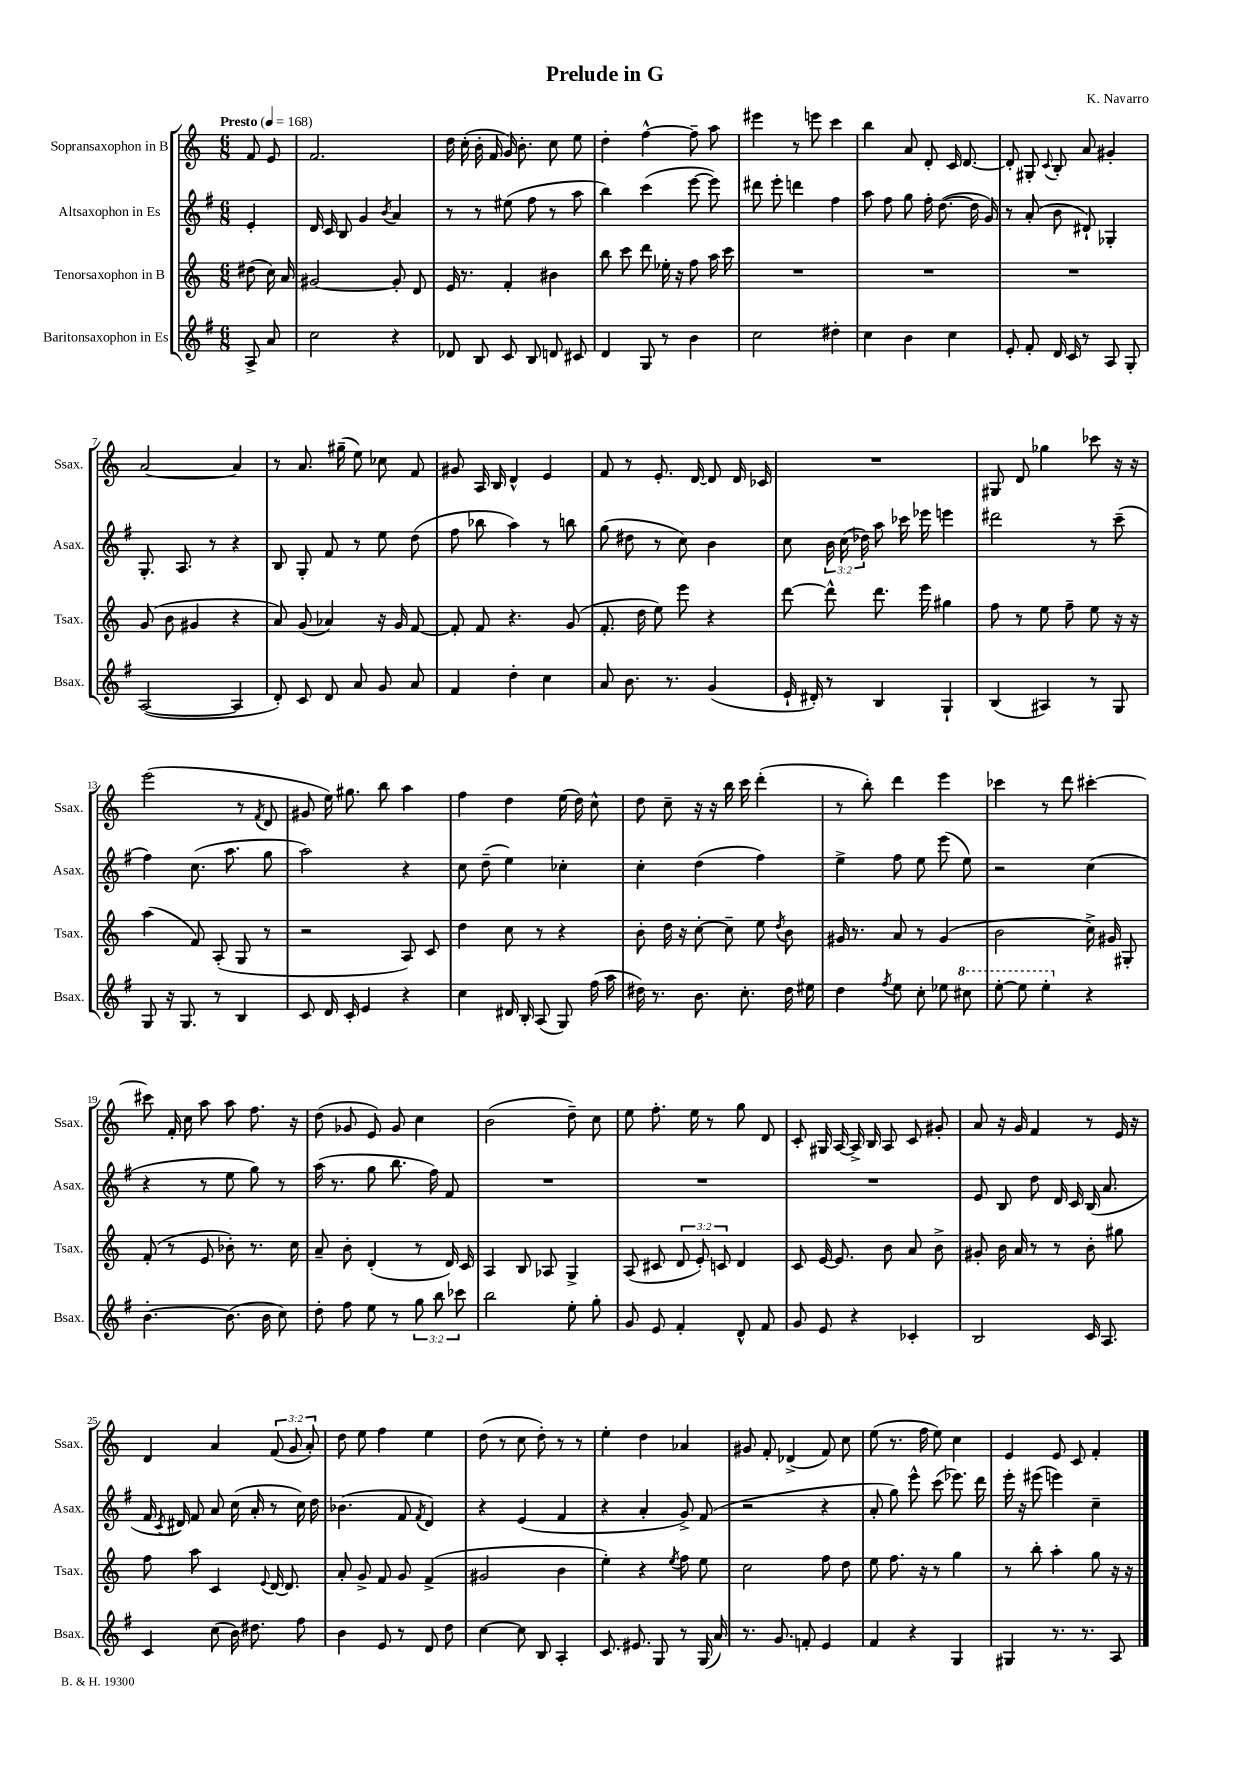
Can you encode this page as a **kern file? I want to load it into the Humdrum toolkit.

**kern	**kern	**kern	**kern
*staff4	*staff3	*staff2	*staff1
*clefG2	*clefG2	*clefG2	*clefG2
*k[f#]	*k[]	*k[f#]	*k[]
*M6/8	*M6/8	*M6/8	*M6/8
*MM168	*MM168	*MM168	*MM168
8A^	(8dd#	4e'	8f
8a	16cc)	.	8e
.	16a	.	.
=	=	=	=
2cc	[2g#	16d	2.f
.	.	16c	.
.	.	8B	.
.	.	4g	.
.	.	8qb	.
4r	8g#']	4a	.
.	8d	.	.
=	=	=	=
8d-	16e	8r	16dd
.	8.r	.	(16cc'
8B	.	8r	16b'
.	.	.	16f
8c	4f'	(8ee#	16g)
.	.	.	8.b'
8B	.	8ff#	.
8d	4b#	8r	8cc
8c#	.	8aa	8ee
=	=	=	=
4d	8bb	4bb)	4dd'
.	8ccc	.	.
8G	8ddd	(4ccc	[4ff^^
8r	16ee-'	.	.
.	16r	.	.
4b	8ff	[8eee	8ff~]
.	16aa	8eee])	8aa
.	16ccc	.	.
=	=	=	=
2cc	2.r	8ddd#	4eee#
.	.	8eee'	.
.	.	4ddd	8r
.	.	.	8eee
4dd#'	.	4ff#	4ccc
=	=	=	=
4cc	2.r	8aa	4bb
.	.	8ff#	.
4b	.	8gg	8a
.	.	16ff#'	8d'
.	.	([8.dd	.
4cc	.	.	16c
.	.	.	[8.d
.	.	16dd]	.
.	.	16g)	.
=	=	=	=
8e'	2.r	8r	8d']
8f#'	.	(8a'	8G#'
.	.	.	8qqc
16d	.	8b	8B'
16c	.	.	.
8r	.	8d#`)	8a
8A	.	4G-'	4g#'
8G'	.	.	.
=	=	=	=
([2A	(8g	8.G'	[2a
.	8b	.	.
.	.	8.A	.
.	4g#	.	.
.	.	8r	.
4A]	4r	4r	4a]
=	=	=	=
8d')	8a)	8B	8r
8c	(8g	8G'	8.a
8d	4a-)	8f#	.
.	.	.	(16gg#~
8a	.	8r	8ee)
8g	16r	8ee	8cc-
.	16g	.	.
8a	[8f	(8dd	8f
=	=	=	=
4f#	8f']	8ff#	8g#
.	8f	8bb-	16A
.	.	.	16B
4dd'	4.r	4aa)	4d^^
4cc	.	8r	4e
.	(8g	8bb	.
=	=	=	=
8a	8.f'	(8gg	8f
8.b	.	8dd#	8r
.	16dd	.	.
.	8ee)	8r	8.e'
8.r	.	.	.
.	8eee	8cc)	.
.	.	.	[16d
(4g	4r	4b	8d]
.	.	.	16d
.	.	.	16c-
=	=	=	=
16e`	[8ddd	8cc	2.r
16d#')	.	.	.
8r	8ddd^^]	24b	.
.	.	(24cc	.
.	.	24dd-)	.
4B	8.ddd	8aa	.
.	.	16ccc-	.
.	16eee	16eee-	.
4G`	4gg#	4eee	.
=	=	=	=
(4B	8ff	2ddd#	8G#
.	8r	.	8d
4A#)	8ee	.	4gg-
.	8ff~	.	.
8r	8ee	8r	8ccc-
8G	16r	(8ccc~	16r
.	16r	.	16r
=	=	=	=
8G	(4aa	4ff#)	(2eee
16r	.	.	.
8.G	.	.	.
.	8f)	(8.cc	.
8r	(8A'	.	.
.	.	8.aa	.
4B	8G	.	8r
.	.	.	8qf
.	8r	8gg	8d
=	=	=	=
8c	2r	2aa)	8g#
16d	.	.	16ee)
16c'	.	.	8.gg#
4e	.	.	.
.	.	.	8bb
4r	8A)	4r	4aa
.	8c	.	.
=	=	=	=
4cc	4dd	8cc	4ff
.	.	(8dd~	.
16d#	8cc	4ee)	4dd
16B'	.	.	.
(8A	8r	.	.
8G)	4r	4cc-'	(16ee
.	.	.	16dd)
(16ff#	.	.	8cc^^
16aa	.	.	.
=	=	=	=
16dd#)	8b'	4cc'	8dd
8.r	.	.	.
.	16dd	.	8cc~
.	16r	.	.
8.b	[8cc'	(4dd	16r
.	.	.	16r
.	8cc~]	.	16bb
8.cc'	.	.	16ccc
.	8ee	4ff#)	(4ddd'
.	8qdd	.	.
16dd#	8b	.	.
16ee#	.	.	.
=	=	=	=
4dd	16g#	4ee^	8r
.	8.r	.	.
.	.	.	8bb')
8qff#	.	.	.
8ee	8a	8ff#	4ddd
8cc'	8r	8ee	.
8ee-	(4g#	(8eee	4eee
8ccc#	.	8ee)	.
=	=	=	=
[8eee'	2b	2r	4ccc-
8eee]	.	.	.
4eee'	.	.	8r
.	.	.	8ddd
4r	16cc^)	(4cc	[4ccc#'
.	16g#	.	.
.	8G#'	.	.
=	=	=	=
[4.b'	(8f'	4r	8ccc#]
.	8r	.	16f'
.	.	.	16cc
.	8e	8r	8aa
(8.b]	8b-')	8ee	8aa
.	8.r	8gg)	8.ff
16b	.	.	.
8cc)	.	8r	.
.	16cc	.	16r
=	=	=	=
8dd'	8a~	(16aa	(8dd
.	.	8.r	.
8ff#	8b'	.	8g-
8ee	(4d'	8gg	8e)
8r	.	8.bb	8g-
12gg	8r	.	4cc
.	.	16ff#)	.
12bb	.	.	.
.	16d)	8f#	.
12ccc-	.	.	.
.	16c	.	.
=	=	=	=
2bb	4A	2.r	(2b
.	8B	.	.
.	8A-	.	.
8ee'	4G^	.	8dd~)
8gg'	.	.	8cc
=	=	=	=
8g	(8A	2.r	8ee
8e	8c#	.	8.ff'
4f#'	12d	.	.
.	.	.	16ee
.	12e')	.	.
.	.	.	8r
.	12c	.	.
8d^^	4d	.	8gg
8f#	.	.	8d
=	=	=	=
8g	8c	2.r	8c'
8e	[16e	.	16G#
.	8.e]	.	[16A
4r	.	.	16A^]
.	.	.	16B
.	8b	.	8A
4c-'	8a	.	8c
.	8b^	.	8g#'
=	=	=	=
2B	8g#'	8e	8a
.	16b	8B	16r
.	16a	.	16g
.	8r	8dd	4f
.	8r	16d	.
.	.	16c	.
16c	8b'	(16B	8r
8.A	.	8.a	.
.	8gg#	.	16e
.	.	.	16r
=	=	=	=
4c	8ff	16f#	4d
.	.	8qc	.
.	.	16d#)	.
.	8aa	8f#	.
(8cc	4c	8a	4a
16b)	.	(16cc	.
8.dd#	.	16a'	.
.	8qqe	.	.
.	[16d	8r	(12f
.	8.d]	.	.
.	.	.	12g
8ff#	.	16cc)	.
.	.	.	12a')
.	.	16dd	.
=	=	=	=
4b	8a'	(4.b-	8dd
.	8g^	.	8ee
8e	8f	.	4ff
8r	8g	8f#	.
.	.	8qf#	.
8d	(4f^	4d)	4ee
8dd	.	.	.
=	=	=	=
[4cc	2g#	4r	(8dd
.	.	.	8r
8cc]	.	(4e	8cc
8B	.	.	8dd')
4A'	4b	4f#	8r
.	.	.	8r
=	=	=	=
8.c	4ee')	4r	4ee'
8.e#	.	.	.
.	4r	4a'	4dd
8G	.	.	.
.	8qee	.	.
8r	8ff	8g^)	4a-
(16G	8ee	(8f#	.
16a)	.	.	.
=	=	=	=
8.r	2cc	2r	8g#
.	.	.	8f'
8.g	.	.	.
.	.	.	(4d-^
8f'	.	.	.
4e	8ff	4r	8f)
.	8dd	.	8cc
=	=	=	=
4f#	8ee	8a'	(8ee
.	8.ff	8gg)	8.r
4r	.	8eee^^	.
.	16r	.	16ff
.	8r	(8ccc	8ee)
4G	4gg	8.eee-)	4cc
.	.	16ddd	.
=	=	=	=
4G#	8r	16eee'	4e
.	.	16r	.
.	8bb'	(8eee#	.
8.r	4aa'	4eee)	8e
.	.	.	8c
8.r	.	.	.
.	8gg	4cc~	4f'
8A	16r	.	.
.	16r	.	.
==	==	==	==
*-	*-	*-	*-
